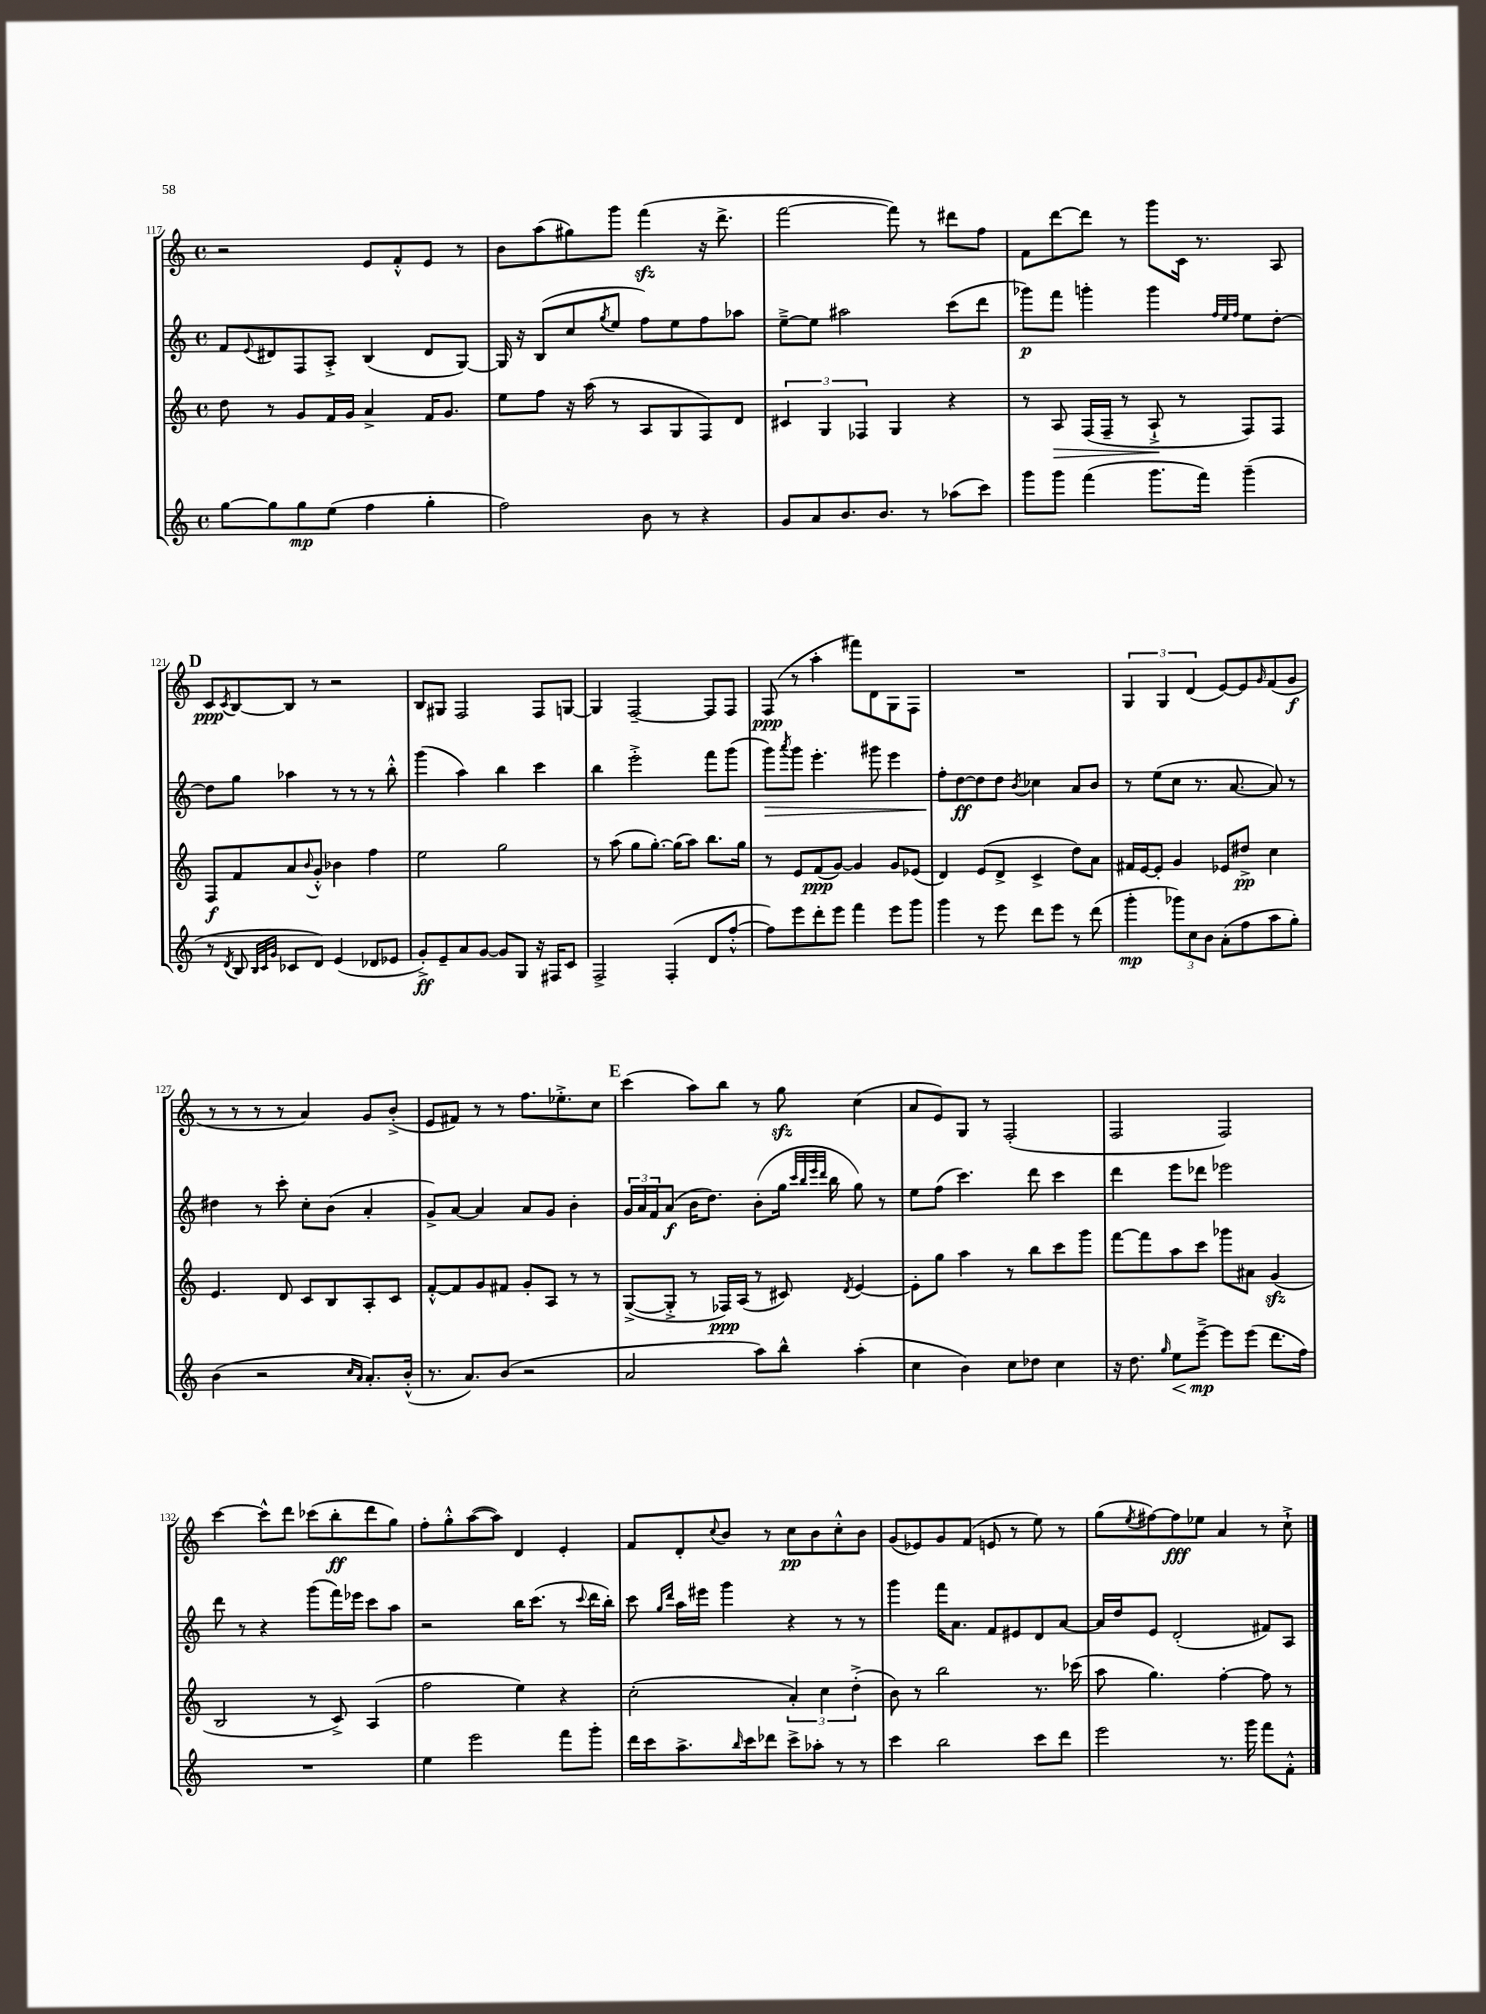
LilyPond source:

<<
\new StaffGroup <<
\new Staff = "s0" {
    \clef treble \key c \major \defaultTimeSignature \time 4/4
    r2 e'8 f'8-.-^ e'8 r8 |
    b'8 a''8( gis''8) g'''8 f'''4\sfz( r16 d'''8.-> |
    f'''2~ f'''8) r8 dis'''8 f''8 |
    f'8 d'''8~ d'''8 r8 g'''8 c'16 r8. a8 |
    \mark \markup { \bold "D" } c'8\ppp \acciaccatura { c'8 } b8~ b8 r8 r2 |
    b8 gis8 f2 f8 g8~ |
    g4 f2~-- f8 f8 |
    f8\ppp( r8 a''4-. fis'''8) d'8 g8 f8 |
    R1 |
    \tuplet 3/2 { g4 g4 d'4( } e'8~) e'8 \grace { g'16 } f'8( g'8\f |
    r8 r8 r8 r8 a'4) g'8 b'8-.->( |
    e'8 fis'8) r8 r8 f''8. ees''8.-.-> c''8 |
    \mark \markup { \bold "E" } c'''4( a''8) b''8 r8 g''8\sfz c''4( |
    a'8 e'8) g8 r8 f2-.( |
    f2 f2) |
    c'''4~ c'''8-^ d'''8 ces'''8( b''8-.\ff d'''8 g''8) |
    f''8-. g''8-.-^ a''8~( a''8) d'4 e'4-. |
    f'8 d'8-. \appoggiatura { c''8 } b'8 r8 c''8\pp b'8 c''8-.-^ b'8 |
    g'8( ees'8) g'8 f'8( e'8 r8 e''8) r8 |
    g''8( \acciaccatura { e''8 } fis''8~) fis''8\fff ees''8 a'4 r8 c''8-!-> \bar "|." |
}
\new Staff = "s1" {
    \clef treble \key c \major \defaultTimeSignature \time 4/4
    f'8 \appoggiatura { e'8 } dis'8 f8 a8-.-> b4( dis'8 g8~) |
    g16 r16 b8( c''8 \acciaccatura { g''8 } e''8 f''8) e''8 f''8 aes''8 |
    e''8~---> e''8 ais''2 c'''8( d'''8 |
    ges'''8\p) f'''8 g'''4-. g'''4 \grace { f''32 e''32 f''32 } e''8 d''8~-. |
    \mark \markup { \bold "D" } d''8 g''8 aes''4 r8 r8 r8 b''8-.-^ |
    g'''4( a''4) b''4 c'''4 |
    b''4 e'''2-.-> f'''8 g'''8( |
    g'''8\>) \acciaccatura { a'''8 } g'''8 e'''4.-. gis'''8 e'''4 |
    f''8-.\! d''8~\ff d''8 d''8 \acciaccatura { b'8 } ces''4 a'8 b'8 |
    r8 e''8( c''8 r8. a'8.~ a'8) r8 |
    dis''4 r8 c'''8-. c''8-. b'8( a'4-. |
    g'8->) a'8~ a'4 a'8 g'8 b'4-. |
    \mark \markup { \bold "E" } \tuplet 3/2 { g'16 a'16 f'16 } a'8\f( b'16 d''8.) b'8-.( g''16 \grace { c'''32 b''32 e'''32 d'''32 } b''16 g''8) r8 |
    e''8 f''8( c'''4.) d'''8 c'''4 |
    d'''4 e'''8 des'''8 ees'''2 |
    d'''8 r8 r4 g'''8( f'''16) ees'''16 c'''8 a''8 |
    r2 b''16 c'''8.( r8 \appoggiatura { c'''8 } d'''16 b''16-.) |
    c'''8 \grace { g''16 d'''16 } a''16 eis'''16 g'''4 r4 r8 r8 |
    g'''4 f'''16 a'8. f'8 eis'8 d'8 a'8~ |
    a'16 d''16 e'8 d'2-.( fis'8) a8 \bar "|." |
}
\new Staff = "s2" {
    \clef treble \key c \major \defaultTimeSignature \time 4/4
    d''8 r8 g'8 f'16 g'16 a'4-> f'16 g'8. |
    e''8 f''8 r16 a''16( r8 a8 g8 f8) d'8 |
    \tuplet 3/2 { cis'4 g4 fes4 } g4 r4 |
    r8 a8\> f16( f16-- r8 a8-!->\! r8 f8) f8 |
    \mark \markup { \bold "D" } f8\f f'8 a'8 \appoggiatura { b'8 } g'8-.-^ bes'4 f''4 |
    e''2 g''2 |
    r8 a''8( g''8 g''8.~-.) g''16( a''8) b''8. g''16 |
    r8 e'8 f'8\ppp( g'8~) g'4 g'8 ees'8( |
    d'4) e'8( d'8-> c'4-> d''8) a'8 |
    fis'16 e'16~ e'8-. g'4 ees'8 dis''8->\pp c''4 |
    e'4. d'8 c'8 b8 a8-. c'8 |
    f'8~-.-^ f'8 g'8 fis'8 g'8-. a8 r8 r8 |
    \mark \markup { \bold "E" } g8~->( g8-.-> r8 fes16\ppp) a16( r8 cis'8) \acciaccatura { d'8 } e'4~ |
    e'8-. g''8 a''4 r8 b''8 c'''8 g'''8 |
    f'''8~ f'''8 a''8 c'''8 ges'''8 ais'8 g'4\sfz( |
    b2 r8 c'8->) a4( |
    f''2 e''4) r4 |
    c''2-.( \tuplet 3/2 { a'4-.) c''4 d''4-.->( } |
    b'8) r8 b''2 r8. ces'''16( |
    a''8 g''4.) f''4~-. f''8 r8 \bar "|." |
}
\new Staff = "s3" {
    \clef treble \key c \major \defaultTimeSignature \time 4/4
    g''8~ g''8 g''8\mp e''8( f''4 g''4-. |
    f''2) b'8 r8 r4 |
    g'8 a'8 b'8. b'8. r8 aes''8( c'''8) |
    g'''8 g'''8 f'''4( g'''8. f'''16) g'''4--( |
    \mark \markup { \bold "D" } r8 \acciaccatura { d'8 } b8 \grace { b32 c'32 g'32 } ces'8 d'8) e'4( des'8 ees'8 |
    g'8-.->\ff) e'8-- a'8 g'8~ g'8 g8 r16 fis16 c'8 |
    f2-> f4-.( d'8 f''8~-.-^ |
    f''8) e'''8 d'''8-. e'''8 f'''4 e'''8 g'''8 |
    g'''4 r8 e'''8 d'''8 e'''8 r8 d'''8( |
    g'''4-.\mp \tuplet 3/2 { ges'''8) c''8 b'8 } a'8-.( f''8 a''8 g''8-.) |
    b'4( r2 \grace { c''16 a'16 } a'8.-.) b'16-.-^( |
    r8. a'8.) b'8( r2 |
    \mark \markup { \bold "E" } a'2 a''8) b''8-^ a''4-.( |
    c''4 b'4) c''8 des''8 c''4 |
    r16 d''8. \grace { g''16 } e''8\< e'''8~--->\mp\! e'''8 e'''8( d'''8. f''16) |
    R1 |
    e''4 e'''2 f'''8 g'''8-. |
    d'''16 c'''16 a''8.-> \grace { b''16 } c'''16 des'''8 c'''8-> aes''8-. r8 r8 |
    c'''4 b''2 c'''8 d'''8 |
    e'''2 r8. g'''16 f'''8 f'8-.-^ \bar "|." |
}
>>
>>
\layout { \context { \Score currentBarNumber = #117 } }
